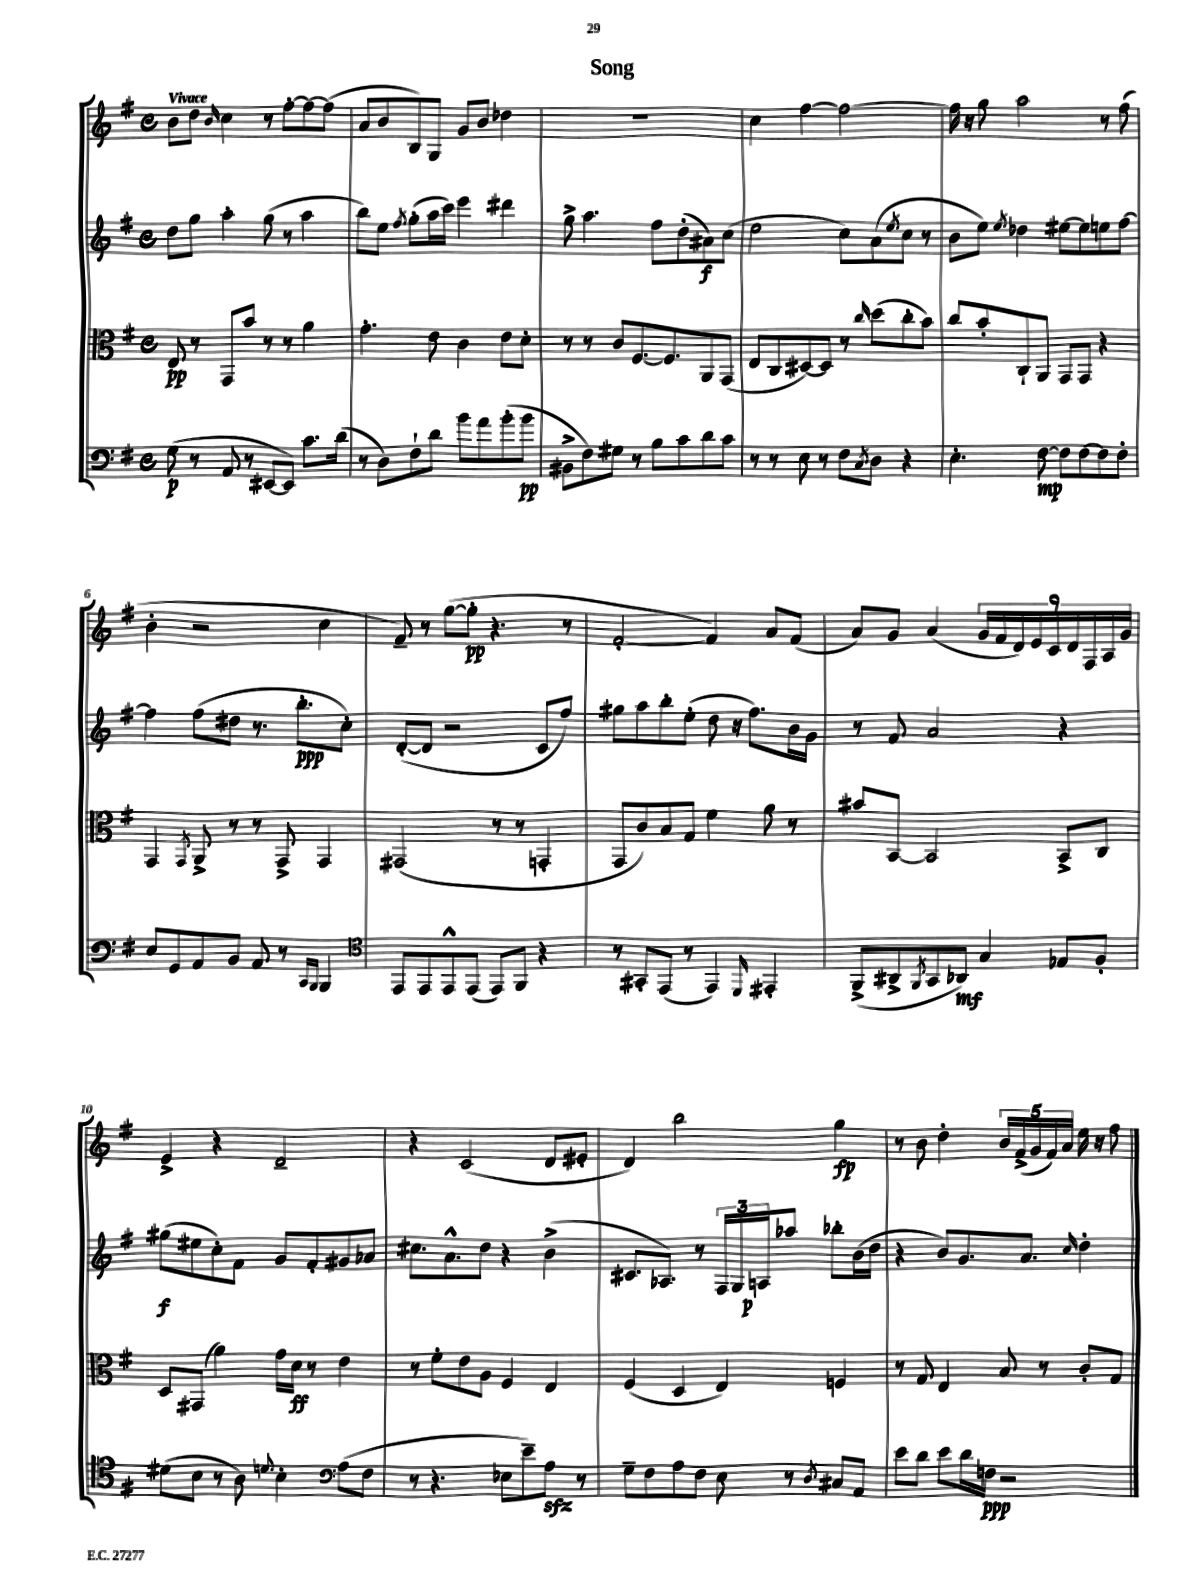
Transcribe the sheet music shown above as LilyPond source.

\header { title = "Song" }
<<
\new StaffGroup <<
\new Staff = "s0" {
    \clef treble \key g \major \defaultTimeSignature \time 4/4 \tempo "Vivace"
    b'8 d''8 \grace { b'16 } c''4 r8 fis''8~-. fis''8~ fis''8( |
    a'8 b'8 b8) g8 g'8 b'8 des''4 |
    R1 |
    c''4 fis''4~ fis''2~ |
    fis''16 r16 g''8 a''2 r8 fis''8( |
    b'4-. r2 c''4 |
    fis'8--) r8 g''8~( g''8-.\pp r4. r8 |
    fis'2~-. fis'4) a'8 fis'8( |
    a'8) g'8 a'4( \tuplet 9/8 { g'16 fis'16 d'16) e'16 c'16 d'16 fis16 a16 g'16 } |
    e'4-> r4 d'2-- |
    r4 c'2( d'8 eis'8-. |
    d'4) b''2 g''4\fp |
    r8 b'8 d''4-. \tuplet 5/4 { b'16 fis'16->( g'16 fis'16) a'16 } e''16 r16 fis''8 \bar "|." |
}
\new Staff = "s1" {
    \clef treble \key g \major \defaultTimeSignature \time 4/4
    d''8 g''8 a''4-. g''8( r8 a''4 |
    b''8) e''8 \acciaccatura { fis''8 } g''8-.( a''16 c'''16) e'''4 dis'''4 |
    g''8-> a''4. fis''8 d''8-.( ais'8\f) c''8( |
    e''2 c''8) a'8( \acciaccatura { e''8 } c''8 r8 |
    b'8 e''8) \acciaccatura { e''8 } des''4 eis''8~ eis''8 e''8 fis''8~ |
    fis''4 fis''8( dis''8 r8. b''8.-.\ppp c''8-.) |
    d'8~-.( d'8 r2 c'8 fis''8) |
    gis''8 a''8 b''8-. e''8-.( d''8 r16 fis''8.) b'16 g'16 |
    r8 fis'8 a'2 r4 |
    gis''8\f( eis''8 c''8-.) fis'8 g'8 fis'8-. gis'8 aes'8 |
    cis''8. a'8.-^ d''8 r4 b'4->( |
    cis'8. aes8.) r8 \tuplet 3/2 { fis16 g16 a16\p } aes''8 bes''8-. b'16( d''16 |
    r4 b'8) g'8. a'8. \grace { c''16 } d''4-. \bar "|." |
}
\new Staff = "s2" {
    \clef alto \key g \major \defaultTimeSignature \time 4/4
    e8\pp r8 g,8 b'8 r8 r8 a'4 |
    g'4.-. e'8 c'4 e'8 d'8-. |
    r8 r8 c'8 fis8.~ fis8. a,8 g,8( |
    e8 c8 dis8~) dis8 r8 \grace { c''16 } d''8( c''8-. b'8) |
    c''8 b'8-. c8-! a,8 g,8 g,8 r4 |
    g,4 \acciaccatura { g,8 } a,8-> r8 r8 g,8-> g,4 |
    gis,2( r8 r8 g,4-. |
    g,8 c'8) b8 g8 fis'4 a'8 r8 |
    bis'8 b,8~ b,2 b,8-> c8 |
    d8 gis,8( a'4) g'16 d'16\ff r8 e'4 |
    r8 fis'8-. e'8 a8 fis4 e4 |
    fis4( d4 e4) f4 |
    r8 g8 e4 b8 r8 c'8-. g8 \bar "|." |
}
\new Staff = "s3" {
    \clef bass \key g \major \defaultTimeSignature \time 4/4
    g8\p( r8 a,8 r8 eis,8~ eis,8) c'8. d'16( |
    r8 d8) fis8-! d'8 b'8 a'8 b'8-.( b'8\pp |
    bis,8-> fis8) gis8 r8 b8 c'8 d'8 c'8 |
    r8 r8 e8 r8 fis8 \acciaccatura { c8 } d8 r4 |
    e4.-. fis8~\mp fis8 fis8~ fis8 fis8-. |
    e8 g,8 a,8 b,8 a,8 r8 \grace { c,16 b,,16 } b,,4 |
    \clef tenor e,8 e,8 e,8-^ e,8( e,8) fis,8 r4 |
    r8 gis,8-. e,8( r8 e,4) \grace { d,16 } eis,4-. |
    fis,8->( ais,8-> \acciaccatura { fis,8 } g,8 aes,8\mf) g4 ees8 fis8-. |
    dis'8( b8 r8 a8) \appoggiatura { d'8 } b4-. \clef bass a8( fis8 |
    r8 r4. ees8 e'8--) a8\sfz r8 |
    g8-- fis8 a8 fis8 e8 r8 \acciaccatura { d8 } cis8 a,8 |
    e'8 d'8 e'8 d'16 f16\ppp r2 \bar "|." |
}
>>
>>
